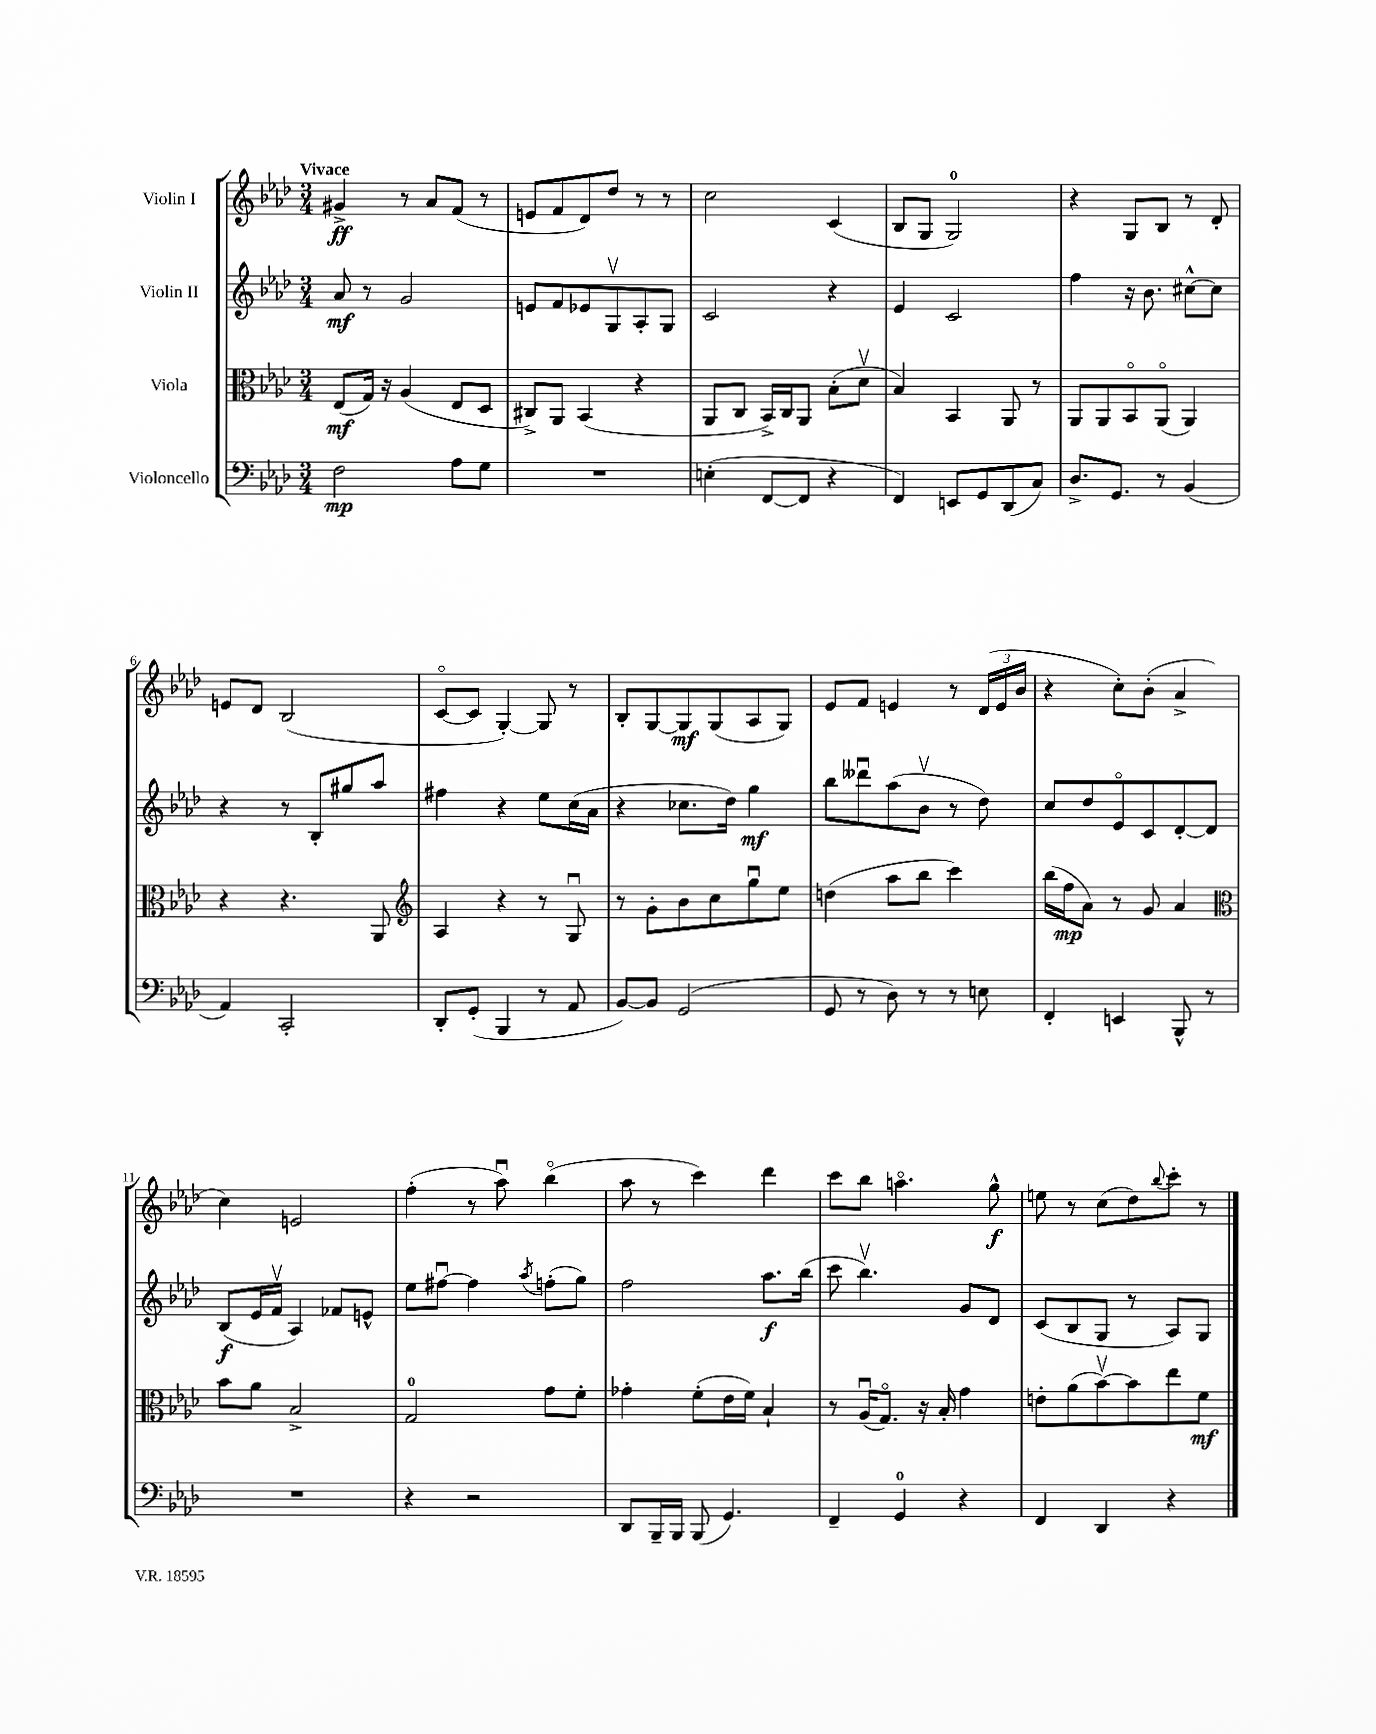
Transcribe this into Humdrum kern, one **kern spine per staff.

**kern	**dynam	**kern	**dynam	**kern	**dynam	**kern	**dynam
*part4	*part4	*part3	*part3	*part2	*part2	*part1	*part1
*staff4	*staff4	*staff3	*staff3	*staff2	*staff2	*staff1	*staff1
*I"Violoncello	*	*I"Viola	*	*I"Violin II	*	*I"Violin I	*
*clefF4	*	*clefC3	*	*clefG2	*	*clefG2	*
*k[b-e-a-d-]	*	*k[b-e-a-d-]	*	*k[b-e-a-d-]	*	*k[b-e-a-d-]	*
*M3/4	*	*M3/4	*	*M3/4	*	*M3/4	*
=1	=1	=1	=1	=1	=1	=1	=1
!	!	!	!	!	!	!LO:TX:a:B:t=Vivace	!
2F\	mp	(8E-/L	mf	8a-/	mf	4g#X^/	ff
.	.	16G/Jk)	.	8r	.	.	.
.	.	16r	.	.	.	.	.
.	.	(4A-/	.	2g/	.	8r	.
.	.	.	.	.	.	8a-/L	.
8A-\L	.	8E-/L	.	.	.	(8f/J	.
8G\J	.	8D-/J	.	.	.	8r	.
=2	=2	=2	=2	=2	=2	=2	=2
2.r	.	8C#X^/L)	.	8en/L	.	8en/L	.
.	.	8AA-/J	.	8f/	.	8f/	.
.	.	(4BB-/	.	8e-X/	.	8d-/)	.
.	.	.	.	8Gv/	.	8dd-/J	.
.	.	4r	.	8A-'/	.	8r	.
.	.	.	.	8G/J	.	8r	.
=3	=3	=3	=3	=3	=3	=3	=3
(4En'\	.	8AA-/L	.	2c/	.	2cc\	.
.	.	8C/J	.	.	.	.	.
[8FF/L	.	16BB-^/LL)	.	.	.	.	.
.	.	16C/J	.	.	.	.	.
8FF/J]	.	8AA-/J	.	.	.	.	.
4r	.	(8B-'\L	.	4r	.	(4c/	.
.	.	8d-v\J	.	.	.	.	.
=4	=4	=4	=4	=4	=4	=4	=4
4FF/)	.	4B-/)	.	4e-/	.	8B-/L	.
.	.	.	.	.	.	8G/J	.
8EEn/L	.	4BB-/	.	2c/	.	2G/)	.
8GG/	.	.	.	.	.	.	.
(8DD-/	.	8AA-/	.	.	.	.	.
8C/J)	.	8r	.	.	.	.	.
=5	=5	=5	=5	=5	=5	=5	=5
8.D-^/L	.	8AA-/L	.	4ff\	.	4r	.
.	.	8AA-/	.	.	.	.	.
8.GG/J	.	.	.	.	.	.	.
.	.	8BB-/	.	16r	.	8G/L	.
.	.	.	.	8.b-\	.	.	.
8r	.	(8AA-/J	.	.	.	8B-/J	.
(4BB-/	.	4AA-/)	.	[8cc#X^^\L	.	8r	.
.	.	.	.	8cc#\J]	.	8d-'/	.
!!LO:LB:g=z
=6	=6	=6	=6	=6	=6	=6	=6
4AA-/)	.	4r	.	4r	.	8en/L	.
.	.	.	.	.	.	8d-/J	.
2CC'/	.	4.r	.	8r	.	(2B-/	.
.	.	.	.	8B-'/L	.	.	.
.	.	.	.	8gg#X/	.	.	.
.	.	8AA-/	.	8aa-/J	.	.	.
=7	=7	=7	=7	=7	=7	=7	=7
*	*	*clefG2	*	*	*	*	*
8DD-'/L	.	4A-/	.	4ff#X\	.	[8c/L	.
(8GG'/J	.	.	.	.	.	8c/J]	.
4BBB-/	.	4r	.	4r	.	[4G'/)	.
8r	.	8r	.	8ee-\L	.	8G/]	.
8AA-/	.	8Gu/	.	(16cc\L	.	8r	.
.	.	.	.	16a-\JJ	.	.	.
=8	=8	=8	=8	=8	=8	=8	=8
[8BB-/L)	.	8r	.	4r	.	8B-'/L	.
8BB-/J]	.	8g'\L	.	.	.	[8G/	.
(2GG/	.	8b-\	.	8.cc-X\L	.	8G/]	mf
.	.	8cc\	.	.	.	(8G/	.
.	.	.	.	16dd-\Jk)	.	.	.
.	.	8ggu\	.	4gg\	mf	8A-/	.
.	.	8ee-\J	.	.	.	8G/J)	.
=9	=9	=9	=9	=9	=9	=9	=9
8GG/	.	(4ddn\	.	8bb-\L	.	8e-/L	.
8r	.	.	.	8ddd--Xu\	.	8f/J	.
8D-\)	.	8aa-\L	.	(8aa-\	.	4en/	.
8r	.	8bb-\J	.	8b-v\J	.	.	.
8r	.	4ccc\)	.	8r	.	8r	.
8En\	.	.	.	8dd-\)	.	(24d-/LL	.
.	.	.	.	.	.	24e/	.
.	.	.	.	.	.	24b-/JJ	.
=10	=10	=10	=10	=10	=10	=10	=10
4FF'/	.	(16bb-\LL	.	8cc/L	.	4r	.
.	.	16ff\J	mp	.	.	.	.
.	.	8a-\J)	.	8dd-/	.	.	.
4EEn/	.	8r	.	8e-/	.	8cc'\L)	.
.	.	8g/	.	8c/	.	(8b-'\J	.
8BBB-^^/	.	4a-/	.	[8d-'/	.	4a-^/	.
8r	.	.	.	8d-/J]	.	.	.
!!LO:LB:g=z
=11	=11	=11	=11	=11	=11	=11	=11
*	*	*clefC3	*	*	*	*	*
2.r	.	8b-\L	.	(8B-/L	f	4cc\)	.
.	.	8a-\J	.	16e-/L	.	.	.
.	.	.	.	16fv/JJ	.	.	.
.	.	2B-^/	.	4A-/)	.	2en/	.
.	.	.	.	8f-X/L	.	.	.
.	.	.	.	8en^^/J	.	.	.
=12	=12	=12	=12	=12	=12	=12	=12
4r	.	2G/	.	8ee-\L	.	(4ff'\	.
.	.	.	.	[8ff#Xu\J	.	.	.
2r	.	.	.	4ff#\]	.	8r	.
.	.	.	.	.	.	8aa-u\)	.
.	.	.	.	8qaa-/	.	.	.
.	.	8g\L	.	(8ffn'\L	.	(4bb-\	.
.	.	8f'\J	.	8gg\J)	.	.	.
=13	=13	=13	=13	=13	=13	=13	=13
8DD-/L	.	4g-X'\	.	2ff\	.	8aa-\	.
16BBB-~/L	.	.	.	.	.	8r	.
16BBB-/JJ	.	.	.	.	.	.	.
(8BBB-/	.	(8f'\L	.	.	.	4ccc\)	.
4.GG/)	.	16e-\L	.	.	.	.	.
.	.	16f\JJ)	.	.	.	.	.
.	.	4B-`/	.	8.aa-\L	f	4ddd-\	.
.	.	.	.	(16bb-\Jk	.	.	.
=14	=14	=14	=14	=14	=14	=14	=14
4FF~/	.	8r	.	8ccc\	.	8ccc\L	.
.	.	(16A-u/KL	.	4.bb-v\)	.	8bb-\J	.
.	.	8.G/J)	.	.	.	.	.
4GG/	.	.	.	.	.	4.aan\	.
.	.	16r	.	.	.	.	.
.	.	16B-'/	.	.	.	.	.
4r	.	4g\	.	8g/L	.	.	.
.	.	.	.	8d-/J	.	8gg^^\	f
=15	=15	=15	=15	=15	=15	=15	=15
4FF/	.	8en'\L	.	(8c/L	.	8een\	.
.	.	(8a-\	.	8B-/	.	8r	.
4DD-/	.	[8b-v\)	.	8G/J	.	(8cc\L	.
.	.	8b-\]	.	8r	.	8dd-\)	.
.	.	.	.	.	.	8qqbb-/	.
4r	.	8ee-\	.	8A-/L)	.	8ccc'\J	.
.	.	8f\J	mf	8G/J	.	8r	.
==	==	==	==	==	==	==	==
*-	*-	*-	*-	*-	*-	*-	*-
